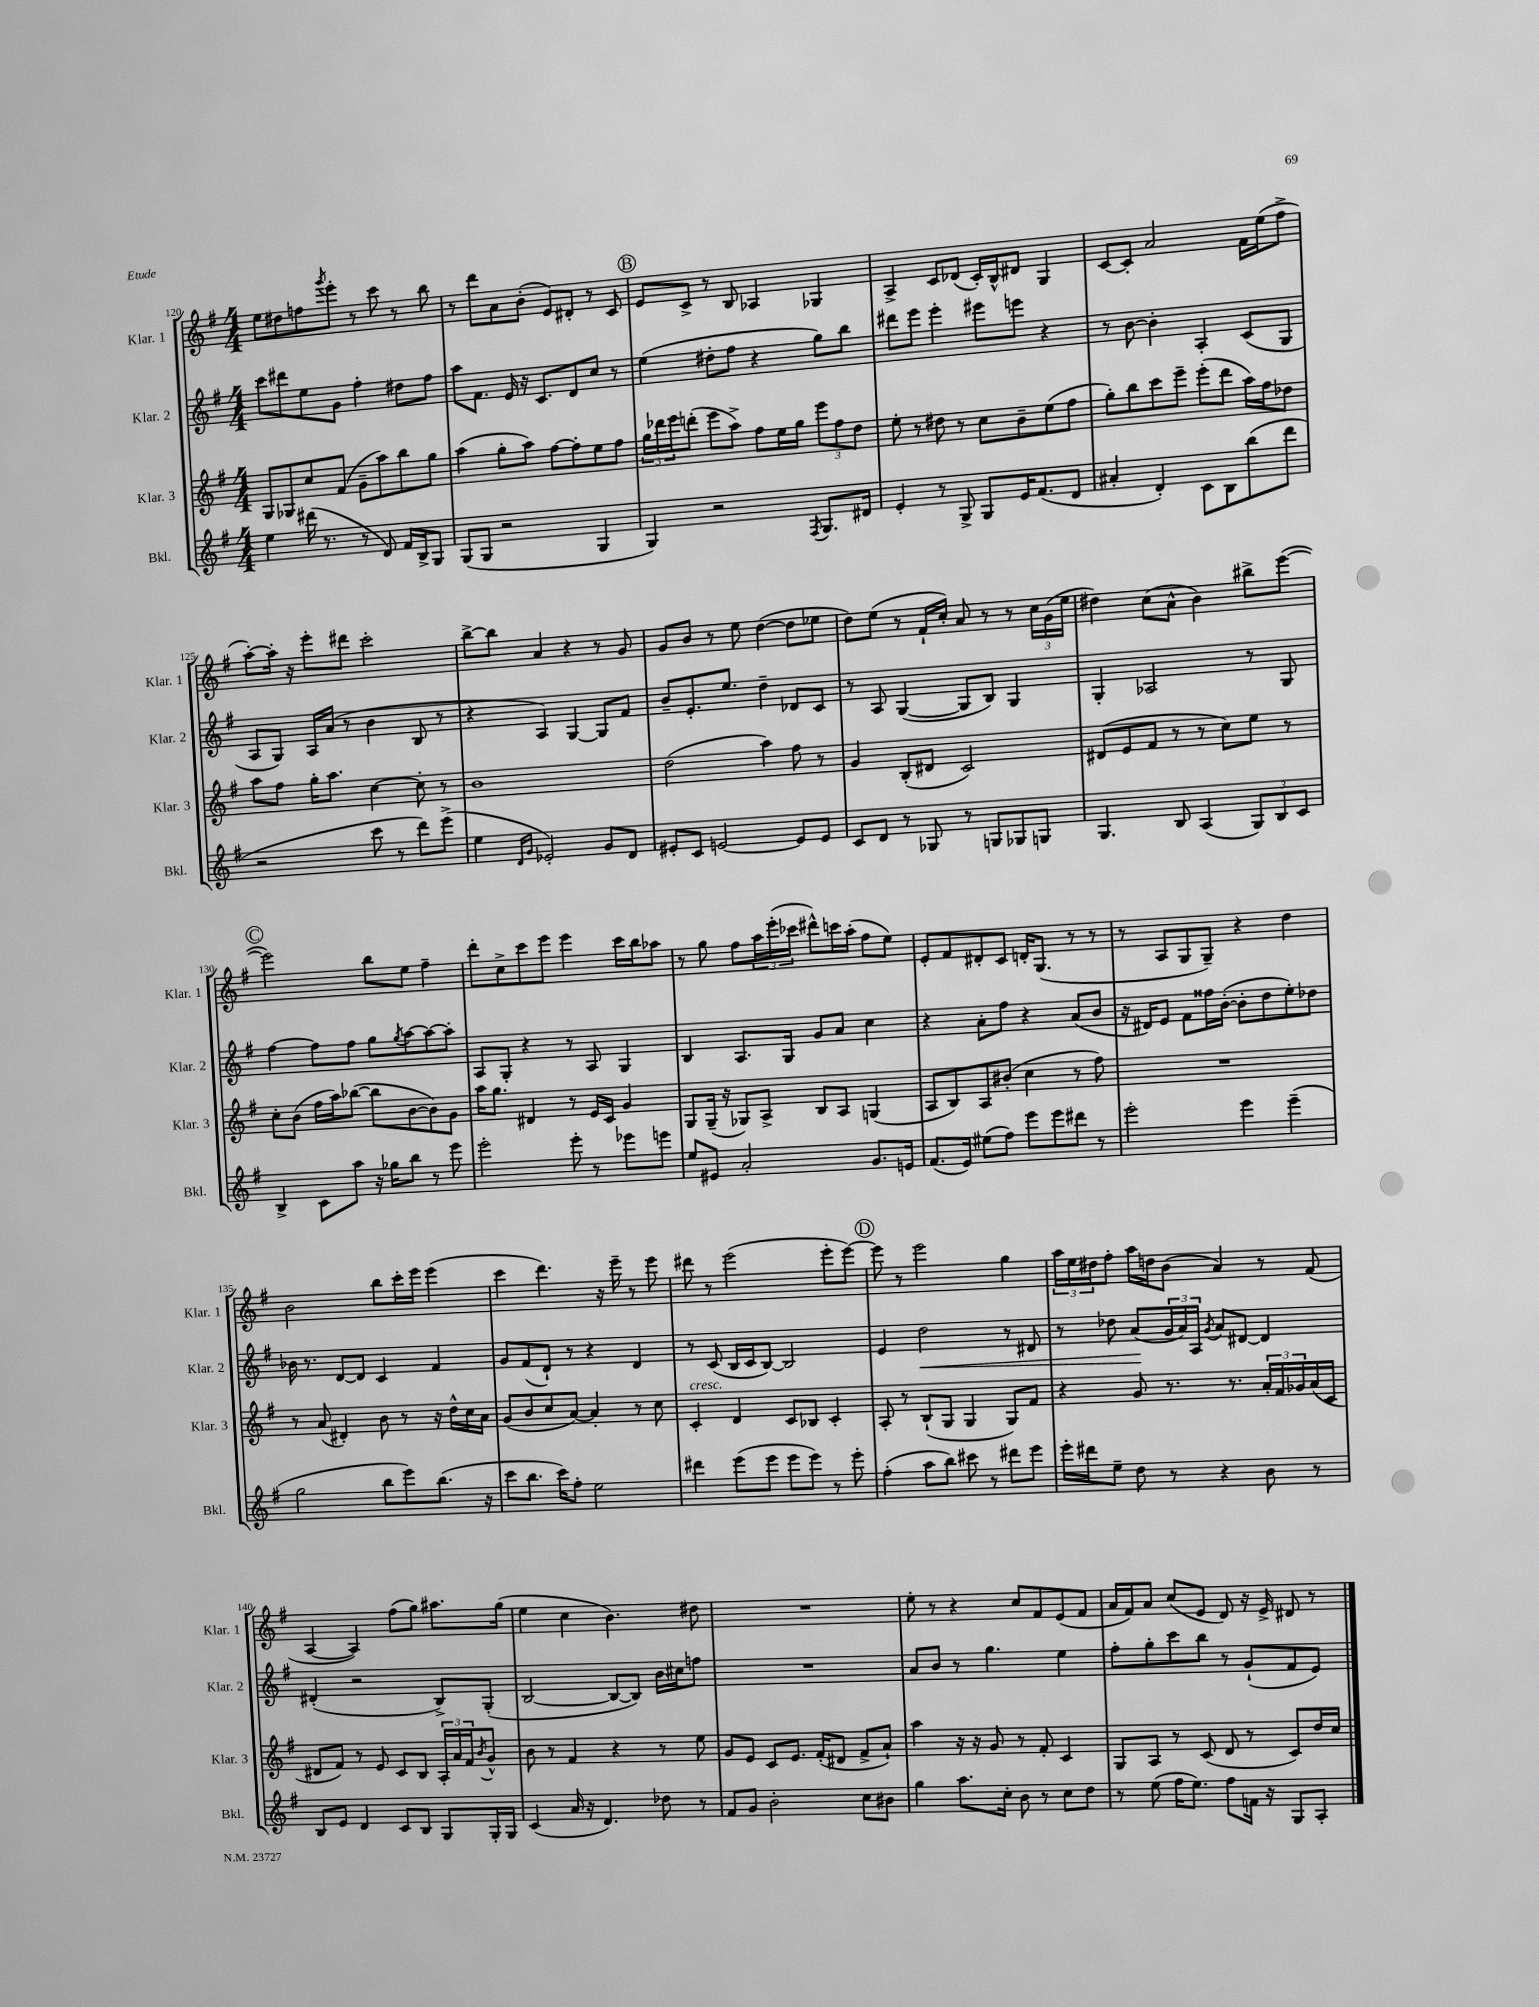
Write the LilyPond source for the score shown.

<<
\new StaffGroup <<
\new Staff = "s0" \with { instrumentName = "Klar. 1" shortInstrumentName = "Klar. 1" } {
    \clef treble \key g \major \numericTimeSignature \time 4/4
    e''8 dis''8 f''8 \acciaccatura { g'''8 } e'''8-. r8 c'''8 r8 b''8 |
    r8 d'''8 a'8 b'8-.( e'8) dis'8-. r8 c'8 |
    \mark \markup { \circle "B" } e'8 c'8-> r8 b8 aes4 ges4 |
    a4-> c'8 des'8( c'16-.) b16-^ dis'8 g4 |
    c'8~ c'8-. a'2 fis'16 e''16( fis''8-> |
    a''8~-.) a''16-. r16 e'''8-. dis'''8 c'''2-. |
    b''8~-> b''8 a'4 r4 r8 g'8 |
    g'8 b'8 r8 e''8 d''4~( d''8 ees''8 |
    d''8) e''8( r8 fis'16-! c''16-.) a'8 r8 r8 \tuplet 3/2 { c''16 g'16( e''16 } |
    dis''4) c''8( a'8-^ b'4) bis''8-> e'''8~( |
    \mark \markup { \circle "C" } e'''2) b''8 e''8 fis''4-- |
    d'''8-. c''8-> c'''8 e'''8 e'''4 c'''16 b''16 aes''8 |
    r8 g''8 fis''8 \tuplet 3/2 { a''16 e'''16-.( ces'''16 } dis'''8-^) c'''16 a''16-.( fis''8 e''8) |
    e'8-. fis'8 dis'8-. c'8 d'16-. g8.( r8 r8 |
    r8 a8 g8 g8--) r4 d''4 |
    b'2 b''8 c'''16-. e'''16 e'''4( |
    c'''4 d'''4.) r16 e'''16-- r8 e'''8 |
    dis'''8 r8 e'''2( e'''8-. e'''8~) |
    \mark \markup { \circle "D" } e'''8 r8 e'''2 g''4 |
    \tuplet 3/2 { a''16 e''16 dis''16 } fis''8-. a''16 d''16 b'8( a'4) r8 fis'8( |
    a4~ a4) fis''8( g''8) ais''8. g''16( |
    e''4 c''4 b'4.) dis''8 |
    R1 |
    e''8-. r8 r4 c''8 fis'8 e'8( fis'8 |
    a'16 fis'16) a'8 c''8( e'8 d'8) r16 e'16-> dis'8 r8 \bar "|." |
}
\new Staff = "s1" \with { instrumentName = "Klar. 2" shortInstrumentName = "Klar. 2" } {
    \clef treble \key g \major \numericTimeSignature \time 4/4
    c'''8 dis'''8 e''8 g'8 fis''4-. dis''8 fis''8 |
    a''8 fis'8. e'16 r16 c'8. d'8 c''8 r8 |
    \mark \markup { \circle "B" } e''4( dis''8-. fis''8 r4 g''8) b''8 |
    dis'''8 e'''8 e'''4-. eis'''8 e'''8 r4 |
    r8 b'8~ b'4-. a4-. c'8( g8 |
    a8 g8) a16 a'16( r8 b'4 b8 r8 |
    r4 a4) g4~ g8 fis'8 |
    b'8-- e'8.-. e''8. d''4-- des'8 c'8 |
    r8 a8 g4~( g8 b8) g4 |
    g4-. aes2 r8 g8 |
    \mark \markup { \circle "C" } fis''4~ fis''8 fis''8 g''8 \acciaccatura { g''8 } a''8~ a''8~ a''8-. |
    a8 g8-. r4 r8 a8 g4 |
    b4 a8. g16 g'8 a'8 c''4 |
    r4 a'8-. fis''8 r4 a'8( b'8 |
    r16 dis'16) e'8 fis'8 fisis''16 b'16~-.( b'8-. d''8 e''8-.) des''8 |
    bes'16 r8. d'8~ d'8 c'4 fis'4 |
    g'8 fis'8( d'8-!) r8 r4 d'4 |
    r8 c'8( b16 c'16 b8~) b2 |
    \mark \markup { \circle "D" } e'4 d''2\< r8 dis'8 |
    r8 des''8 a'8\!( \tuplet 3/2 { g'16 a'16) a16 } \acciaccatura { g'8 } a'8 dis'8~ dis'4 |
    dis'4-.( r2 b8->) g8-.( |
    b2~ b8~ b8) b'16 cis''16 f''8 |
    R1 |
    a'8 b'8 r8 g''4. e''4 |
    fis''8-. g''8-. c'''8 b''8 r8 g'8-!( fis'8 e'8) \bar "|." |
}
\new Staff = "s2" \with { instrumentName = "Klar. 3" shortInstrumentName = "Klar. 3" } {
    \clef treble \key g \major \numericTimeSignature \time 4/4
    g8 ges8 c''8 fis'8( g'8-- a''8) b''8 g''8 |
    a''4( g''8-. a''8) fis''8~ fis''8-. e''8 fis''8 |
    \mark \markup { \circle "B" } \tuplet 3/2 { g''16 des'''16 e'''16 } d'''8-.( e'''8 a''8->) fis''8 e''16 g''16 \tuplet 3/2 { e'''8 fis''8 d''8 } |
    e''8-. r8 dis''8 r8 c''8 b'8-- e''8( fis''8 |
    g''8-.) b''8 c'''8 e'''8-- e'''8-.( d'''8 a''16) fis''16 des''8 |
    a''8 fis''8 g''16-. a''8. c''4~ c''8-. r8 |
    b'1 |
    d''2( a''4) fis''8 r8 |
    g'4 b8-.( dis'8 c'2) |
    dis'8( e'8 fis'8 r8 r8 c''8) e''8 r8 |
    \mark \markup { \circle "C" } c''8-. b'8( fis''16 a''16) bes''8~( bes''8 b'8~ b'8) g'8 |
    a''16 g''8. dis'4 r8 e'16 c'16 g'4 |
    g8 g16--( r16 ges8) a8-> b8 a8 g4( |
    a8 b8) a8 bis'8-.( c''4 r8 fis''8) |
    R1 |
    r8 a'8( dis'4-.) b'8 r8 r16 d''16-^ c''16 a'16 |
    g'8( b'8 c''8 a'8~) a'4-. r8 c''8 |
    c'4-.^\markup { \italic "cresc." } d'4 c'8 bes8 c'4-. |
    \mark \markup { \circle "D" } a8-. r8 b8-!( g8 g4 g8) fis'8 |
    r4 g'8 r8. r8. \tuplet 3/2 { a'16-. fis'16 ges'16 } a'16( c'16 |
    dis'8 fis'8) r8 e'8 c'8 b8 \tuplet 3/2 { a16-. a'16 fis'16 } \acciaccatura { b'8 } g'8-^ |
    b'8 r8 fis'4 r4 r8 e''8 |
    g'8 e'8 c'8 e'8. fis'16-.( dis'8 fis'8-> a'8-!) |
    a''4 r16 r16 g'8 r8 fis'8-. c'4 |
    g8 a8 r8 c'8( d'8 r8 c'8) d''16 c''16 \bar "|." |
}
\new Staff = "s3" \with { instrumentName = "Bkl." shortInstrumentName = "Bkl." } {
    \clef treble \key g \major \numericTimeSignature \time 4/4
    e''4 dis'''16( r8. r8 d'8) fis'16 b16-> g8 |
    g8( g8 r2 g4 |
    \mark \markup { \circle "B" } g4) r2 \acciaccatura { fis8 } g8. dis'16 |
    e'4-. r8 g8-> g8 e'16 fis'8.( d'8 |
    ais'4-. d'4-.) c'8 b8 b''8( d'''8 |
    r2 c'''8 r8 d'''8) e'''8->( |
    e''4 \grace { d'16 g'16 } ees'2-.) g'8 d'8 |
    eis'8-. c'8 e'2~ e'8 e'8 |
    c'8 d'8 r8 ges8 r8 g8 ges8 g8 |
    g4. b8 a4( \tuplet 3/2 { g8) b8 c'8 } |
    \mark \markup { \circle "C" } b4-> c'8 a''8 r16 ges''16 b''8 r8 e'''8 |
    e'''2-. e'''8-. r8 ees'''8 e'''8 |
    e''8 eis'8 a'2-. g'8. e'16 |
    fis'8.( e'16) eis''8( fis''8) e'''8 e'''8 dis'''8 r8 |
    e'''2-. e'''4 e'''4--( |
    g''2 b''8 e'''8) b''8.( r16 |
    c'''8 b''8. c'''16) fis''8-. e''2 |
    dis'''4 e'''8( e'''8 e'''8 e'''8) r8 e'''8-. |
    \mark \markup { \circle "D" } fis''4-.( a''8 b''8) cis'''8 r8 dis'''8 e'''8 |
    e'''16-. dis'''16 e''8-- d''8 r8 r4 b'8 r8 |
    b8 e'8 d'4 c'8 b8 g8 g16-. g16 |
    c'4( a'16 r16 d'4.) des''8 r8 |
    fis'8 g'8 b'2-. c''8 bis'8 |
    g''4 a''8. c''16-. b'8 r8 c''8 d''8 |
    r8 e''8( fis''16 e''8.) fis''8 f'16 r16 g8 a8-. \bar "|." |
}
>>
>>
\layout { \context { \Score currentBarNumber = #120 } }
